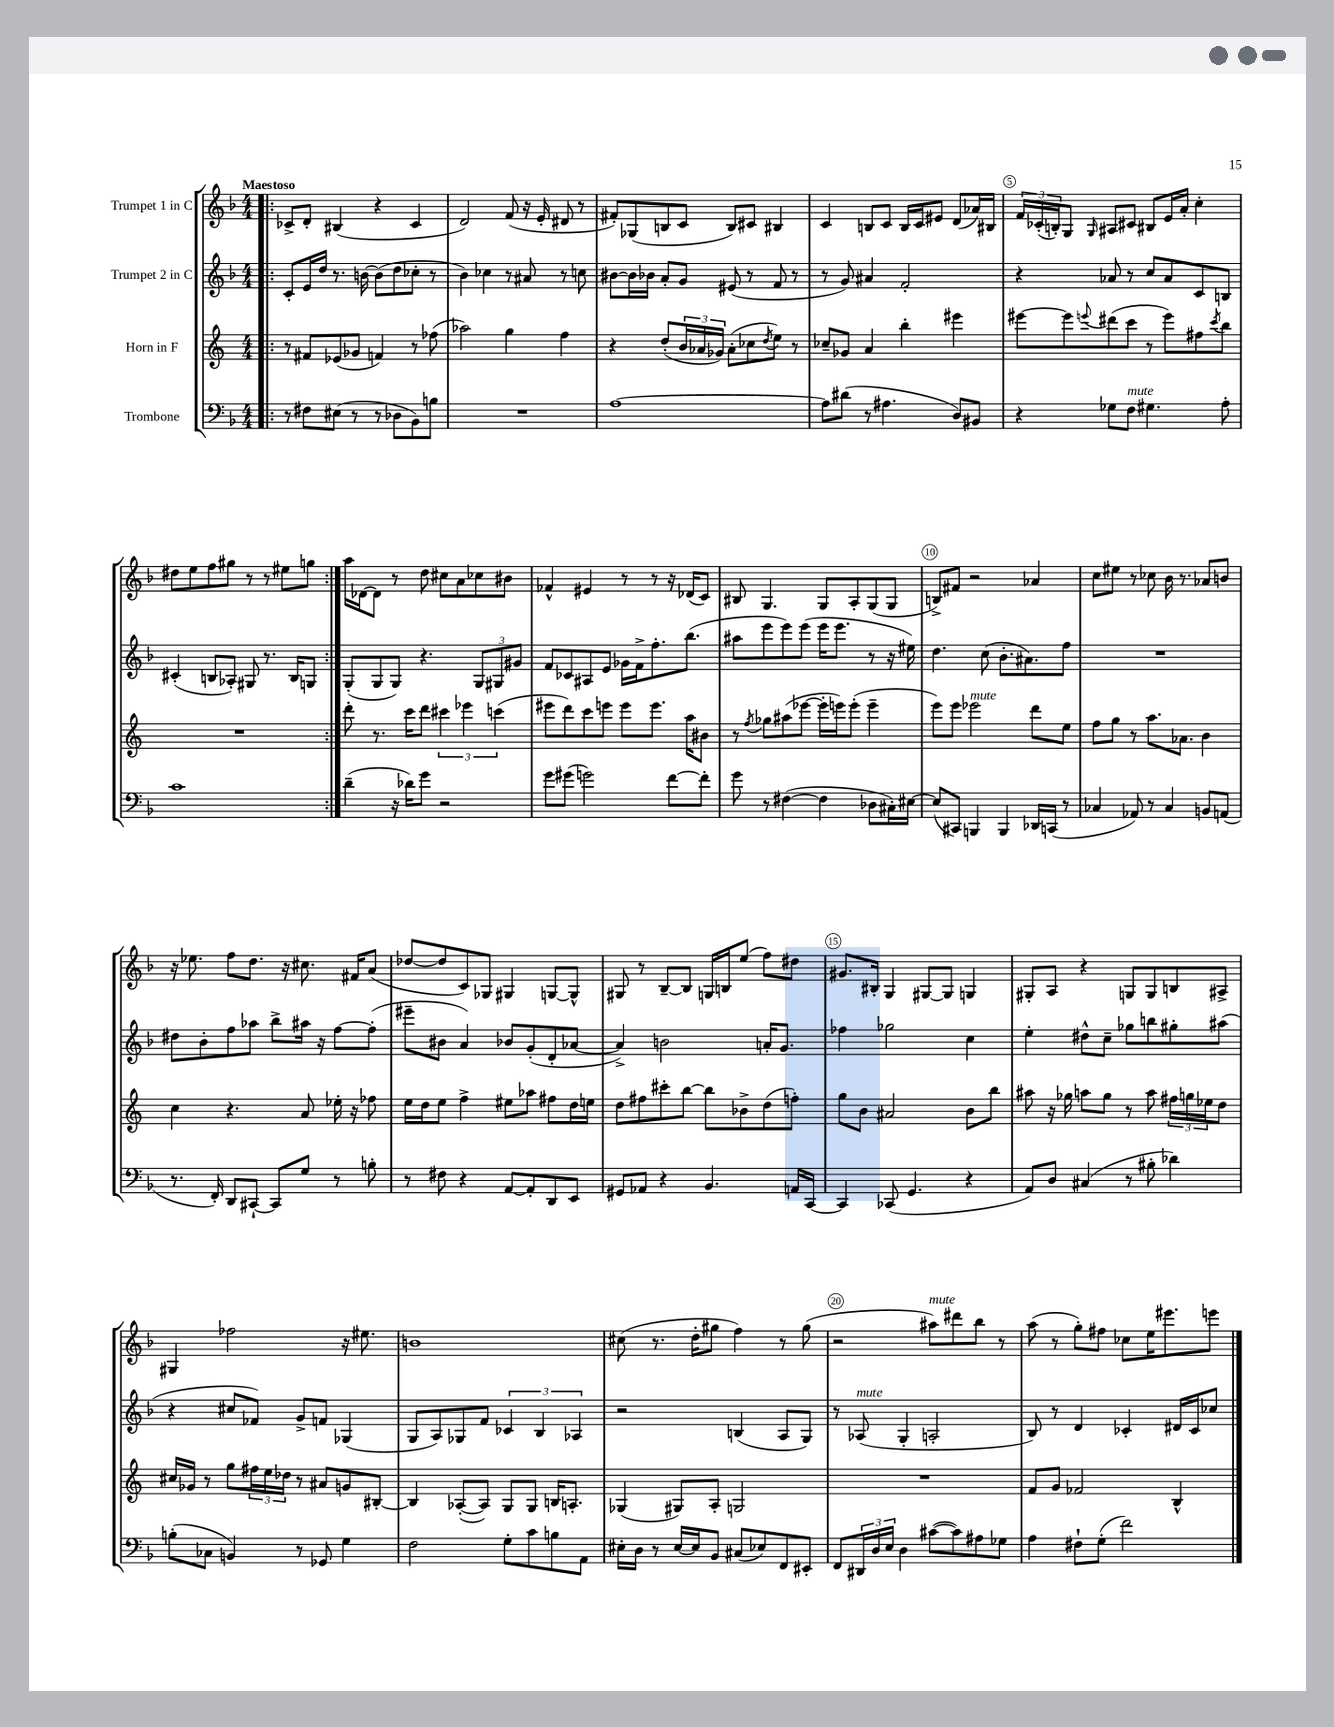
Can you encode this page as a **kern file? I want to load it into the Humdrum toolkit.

**kern	**kern	**kern	**kern
*staff4	*staff3	*staff2	*staff1
*clefF4	*clefG2	*clefG2	*clefG2
*k[b-]	*k[]	*k[b-]	*k[b-]
*M4/4	*M4/4	*M4/4	*M4/4
=!|:	=!|:	=!|:	=!|:
8r	8r	8c'	8c-^
8F#	8f#	16e	8d'
.	.	16dd	.
(8E#	(8e-	8.r	(4B#
8r	8g-	.	.
.	.	[16b	.
8r	4f)	(8b]	4r
8D-	.	8dd	.
8BB-)	8r	8cc-'	4c-
8B	(8ff-	8r	.
=	=	=	=
1r	2aa-)	4b-)	2d)
.	.	4cc-	.
.	4gg	8r	(8f
.	.	8a#	16r
.	.	.	16e'
.	4ff	8r	8d#
.	.	8cc	8r
=	=	=	=
[1A	4r	[8b#	8f#')
.	.	16b#]	(8G-
.	.	16b-	.
.	(8dd'	8a'	8B
.	24b	8g	8c
.	24a-	.	.
.	24g-)	.	.
.	(8a-'	(8e#	8B)
.	8cc-	8r	8c#
.	8qdd	.	.
.	8ee)	8f	4B#
.	8r	8r	.
=	=	=	=
8A]	8cc-~	8r	4c
(8d#	8g-	8g)	.
8r	4a	4a#	8B
4.A#	.	.	8c
.	4bb'	2f'	16B
.	.	.	16c
.	.	.	8e#
8D)	4eee#	.	(8d
8BB#	.	.	16a-)
.	.	.	16B#
=	=	=	=
4r	[8eee#	4r	24f
.	.	.	(24c-'
.	.	.	24B')
.	8eee#]	.	8G
.	8qqeee	.	16qqG
8G-	(8ddd#	8a-	8A#
8F	8ccc	8r	8c#
4.G#	8r	8cc	8B#
.	8eee)	8a-	16e
.	.	.	16a'
.	8ff#	8c	4cc'
.	8qccc	.	.
8A'	8bb	8B	.
=	=	=	=
1c	1r	(4c#'	8dd#
.	.	.	8ee
.	.	8B	8ff
.	.	8A-')	8gg#
.	.	8G#	8r
.	.	8.r	8r
.	.	.	8ee#
.	.	16B	.
.	.	8G	8gg
=:|!	=:|!	=:|!	=:|!
(4d~	8ddd'	(8G'	16aa
.	.	.	[16d-
.	8.r	8G	8d-]
16r	.	8G)	8r
16d-)	16ccc	.	.
8g	8ddd	4.r	8dd
2r	6ccc#	.	8cc#
.	.	.	8a
.	6eee-	.	.
.	.	12G	8cc-
.	(6ccc	12G#	.
.	.	.	8b#
.	.	12g#	.
=	=	=	=
8g	8eee#	8f	4f-^^
(8g#	8ddd)	8c-	.
2g)	8ccc	8A#	4e#
.	8eee	8e	.
.	8eee	16g-	8r
.	.	16f^	.
.	8.eee	8.ff'	8r
[8f	.	.	16r
.	16aa	(8.bb-	(16d-
8f']	8b#	.	8c)
=	=	=	=
8g	8r	8aa#	8B#
.	8qff	.	.
8r	8gg-	8eee	4.G
([4F#	(8aa#	8eee)	.
.	[8eee-	(8eee	.
4F#]	16eee-']	16eee	8G
.	16eee)	8.eee	.
.	(8eee'	.	8A'
8D-	4eee~	8r	(8G
16C#')	.	16r	8G
[16E#	.	16ee#)	.
=	=	=	=
(8E#]	8eee)	4.dd	8B^)
8CC#)	8eee	.	8f#
4BBB	2eee-	.	2r
.	.	(8cc	.
4BBB	.	8.b-'	.
.	.	8.a#)	.
16DD-	8ddd	.	4a-
(16CC	.	.	.
8r	8ee	8ff	.
=	=	=	=
4C-	8ff	1r	8cc
.	8gg	.	8ee#
8AA-)	8r	.	8r
8r	8.aa	.	8cc-
4C-	.	.	16b-
.	8.a-	.	8.r
8BB	4b	.	8a-
(8AA	.	.	8b
=	=	=	=
8.r	4cc	8dd#	16r
.	.	.	8.ee-
.	.	8b-'	.
16FF')	.	.	.
8DD	4.r	8ff	8ff
[8CC#`	.	8aa-	8.dd
8CC#]	.	8bb-^	.
.	.	.	16r
8G	8a	16aa#	8.cc#
.	.	16r	.
8r	16ee-'	[8ff	.
.	16r	.	16f#
8B'	8ff-	(8ff']	(8a
=	=	=	=
8r	16ee	8eee#~	[8dd-
.	16dd	.	.
8F#	8ee	8b#	8dd-]
4r	4ff^	4a)	8c)
.	.	.	8G-
[8AA	8ee#	8b-	4G#
8AA']	8aa-	(8g'	.
8DD	8ff#	8d'	[8G
8EE	16dd	[8a-	8G^^]
.	16ee	.	.
=	=	=	=
8GG#	8dd	4a-^])	8G#
8AA-	8ff#	.	8r
4r	8ccc#'	2b	[8B-~
.	[8bb	.	8B-]
4.BB-	8bb]	.	16G
.	.	.	16B
.	8b-^	.	(8ee
.	(8dd	16a'	8ff)
.	.	8.g	.
16AA	8ff')	.	8dd#
[16CC	.	.	.
=	=	=	=
4CC]	8gg	4ff-	8.g#
.	8b	.	.
.	.	.	16B#'
(8CC-	2a#	2gg-	4G
4.GG	.	.	.
.	.	.	[8G#
.	.	.	8G#]
4r	8b	4cc	4G
.	8bb	.	.
=	=	=	=
8AA)	8aa#	4ee'	8G#'
8D	16r	.	8A
.	16gg-	.	.
(4C#	8aa	8dd#^^	4r
.	8gg-	8cc~	.
8r	8r	8gg-	8G
8B#'	8aa	8bb	8G
4d-)	24ff#	8gg#'	8B
.	24gg	.	.
.	24ee-	.	.
.	8dd	(8aa#	8A#^
=	=	=	=
(8B'	16cc#	4r	4G#
.	16g-	.	.
8C-	8r	.	.
4BB)	8gg	8cc#	2ff-
.	24ff#	8f-)	.
.	24ee	.	.
.	24dd-	.	.
8r	8r	8g^	.
8GG-	8a#	8f	.
4G	8g	(4G-	16r
.	.	.	8.ee#
.	[8B#'	.	.
=	=	=	=
2F	4B#]	8G	1b
.	.	8A)	.
.	([8A-'	8G-	.
.	8A-])	8f	.
8G'	8G	6c-	.
8c	8G	.	.
.	.	6B-	.
8B	16B	.	.
.	8.A'	.	.
.	.	6A-	.
8AA	.	.	.
=	=	=	=
16E#'	(4G-	2r	(8cc#
16D	.	.	.
8r	.	.	8.r
[16E#	8G#)	.	.
16E#]	.	.	16dd'
8BB-	8A'	.	8gg#
(8C#	2G	(4B	4ff)
8E-)	.	.	.
8FF	.	8A	8r
8EE#'	.	8G)	(8gg#
=	=	=	=
8FF	1r	8r	2r
24DD#	.	(8A-	.
24D	.	.	.
24E	.	.	.
4D	.	4G'	.
([8c#	.	2A'	8aa#)
8c#])	.	.	8ddd#
8A#	.	.	8bb-
8G-	.	.	8r
=	=	=	=
4A	8f	8B-)	(8aa
.	8g	8r	8r
8F#`	2f-	4d	8gg')
(8G'	.	.	8ff#
2f)	.	4c-'	8cc-
.	.	.	16ee
.	.	.	8.eee#
.	4B^^	16d#	.
.	.	16c-	.
.	.	8cc-	8eee
==	==	==	==
*-	*-	*-	*-
